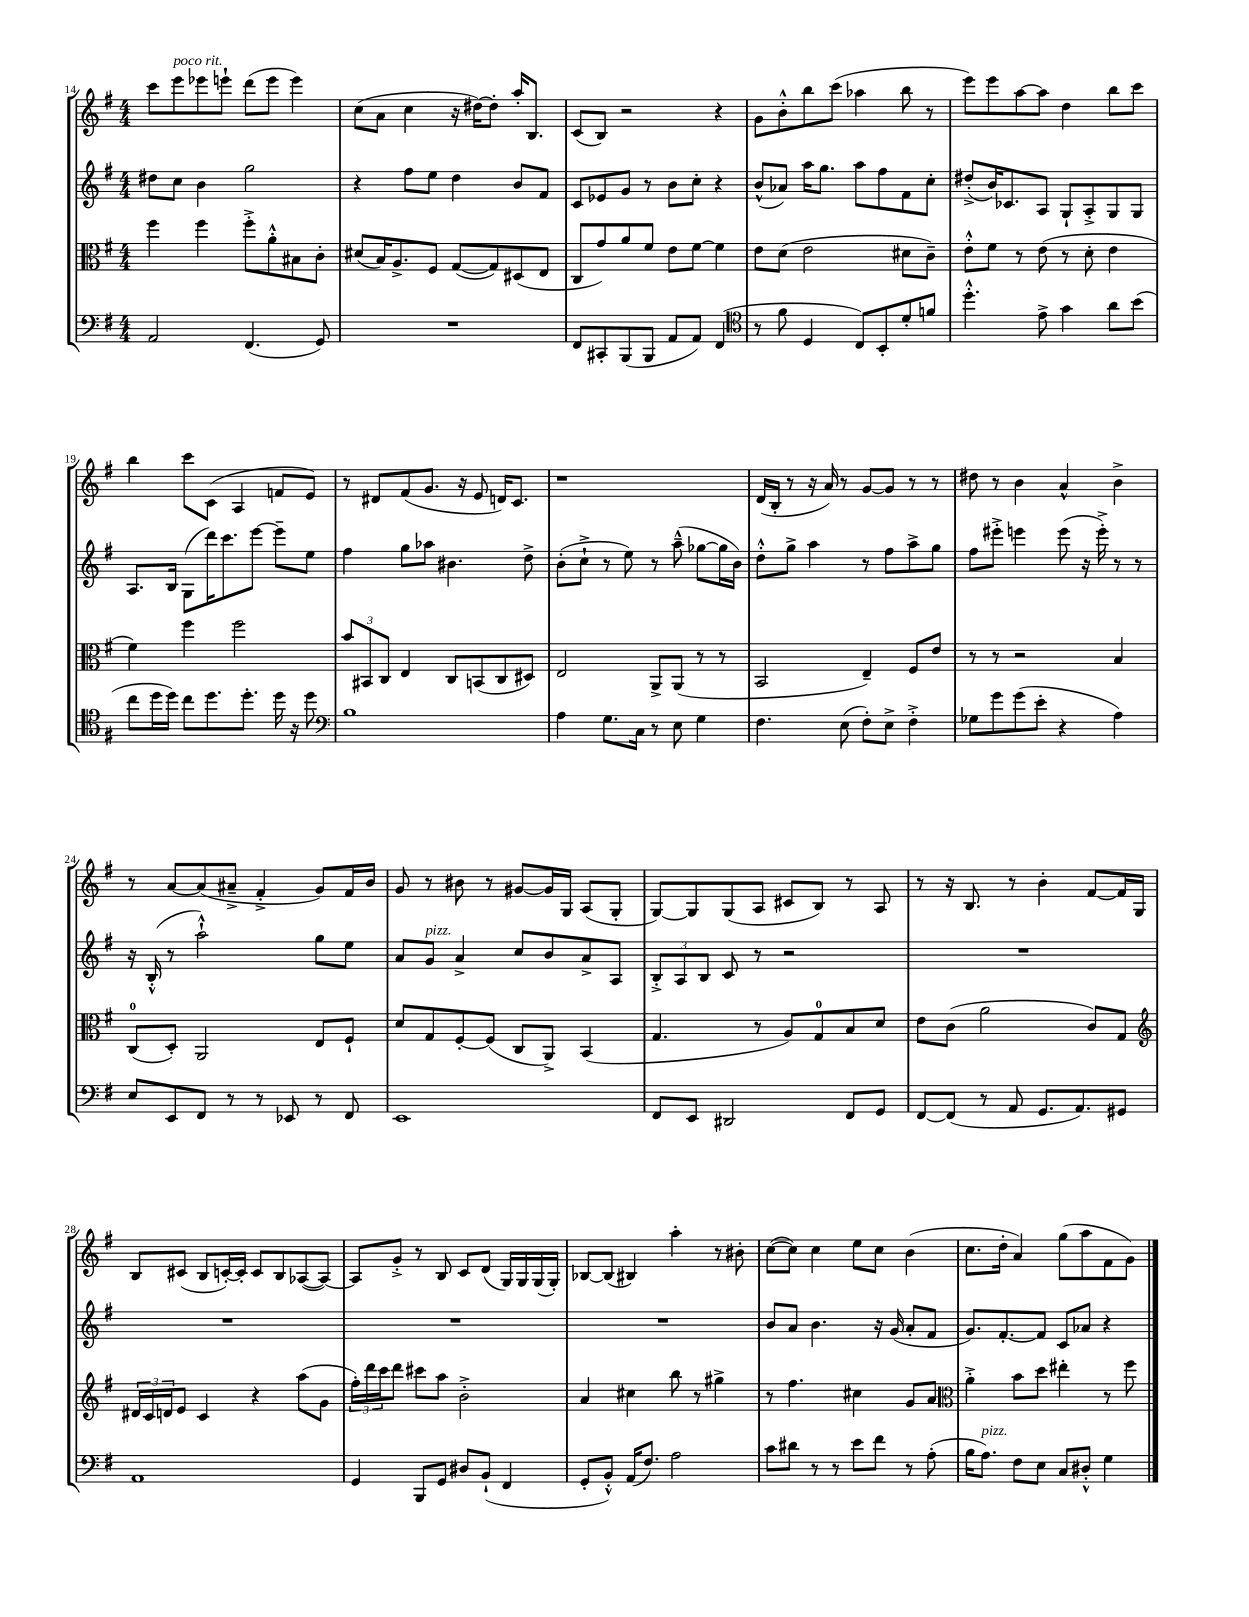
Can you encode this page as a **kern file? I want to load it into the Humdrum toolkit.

**kern	**kern	**kern	**kern
*staff4	*staff3	*staff2	*staff1
*clefF4	*clefC3	*clefG2	*clefG2
*k[f#]	*k[f#]	*k[f#]	*k[f#]
*M4/4	*M4/4	*M4/4	*M4/4
2AA/	4ff#\	8dd#\L	8ccc\L
.	.	8cc\J	8eee\
.	4ff#\	4b\	8eee-\
.	.	.	8eee`\J
(4.FF#/	8ff#'^\L	2gg\	(8ddd\L
.	8a'^^\	.	8eee\J
.	8B#\	.	4eee\)
8GG/)	8c'\J	.	.
=	=	=	=
1r	(8d#/L	4r	(8cc\L
.	16B/K)	.	8a\J
.	8.A^/	.	.
.	.	8ff#\L	4cc\
.	8F#/J	8ee\J	.
.	([8G/L	4dd\	16r
.	.	.	[16dd#\LK)
.	8G/])	.	8dd#'\]J
.	(8D#/	8b/L	16aa'/LK
.	.	.	8.B/J
.	8E/J	8f#/J	.
=	=	=	=
8FF#/L	8C/L	8c/L	(8c/L
8CC#'/	8g/)	8e-/	8B/J)
(8BBB/	8a/	8g/J	2r
8BBB/J	8f#/J	8r	.
8AA/L	8e\L	8b\L	.
8AA/J)	[8f#\J	8cc'\J	.
(4FF#/	4f#\]	4r	4r
=	=	=	=
*clefC4	*	*	*
8r	8e\L	(8b^^/L	8g\L
8f#\	(8d\J	8a-/J)	8b'^^\
4D/	2e\	16aa\LK	8bb\
.	.	8.gg\J	.
.	.	.	(8ccc\J
8C/L)	.	8aa\L	4aa-\
8BB'/	.	8ff#\	.
8d'/	8d#\L	8f#\	8bb\
8f/J	8c~\J)	8cc'\J	8r
=	=	=	=
4.dd'^^\	8e'^^\L	(8dd#'^/L	8eee\L)
.	8f#\J	16b/K)	8eee\
.	.	8.c-/	.
.	8r	.	[8aa\
8e^\	(8e\	8A/J	8aa\]J
4g\	8r	8G`/L	4dd\
.	8d'\	8A'^/	.
8a\L	4e\	8G/	8bb\L
(8b\J	.	8G/J	8ccc\J
=	=	=	=
8cc\L	4f#\)	8.A/L	4bb\
16dd\L	.	.	.
16dd\JJ)	.	16B/Jk	.
8cc\L	4ff#\	(8G\L	8ccc\L
8.dd\	.	16ddd\K)	(8c\J
.	.	8.ccc\	.
.	2ff#\	.	4A/
8.dd'\J	.	.	.
.	.	[8eee\J	.
16dd\	.	8eee~\]L	8f/L
16r	.	.	.
8dd\	.	8ee\J	8e/J)
=	=	=	=
*clefF4	*	*	*
1B	12b/L	4ff#\	8r
.	12BB#/	.	.
.	.	.	8d#/L
.	12C/J	.	.
.	4E/	8gg\L	(8f#/
.	.	8aa-\J	8.g/J
.	8C/L	4.b#\	.
.	.	.	16r
.	(8BB/	.	8e/
.	8C/	.	16d/LK)
.	.	.	8.c/J
.	8D#/J)	8dd^\	.
=	=	=	=
4A\	2E/	(8b'\L	1r
.	.	8cc`^\J	.
8.G\L	.	8r	.
.	.	8ee\)	.
16C\Jk	.	.	.
8r	8AA^/L	8r	.
8E\	(8AA/J	(8aa~^^\	.
4G\	8r	[8gg-\L	.
.	8r	16gg-\]L	.
.	.	16b\JJ)	.
=	=	=	=
4.F#\	2BB/	8dd'^^\L	(16d/LL
.	.	.	16B'/JJ
.	.	8gg^\J	8r
.	.	4aa\	16r
.	.	.	16a/)
(8E\	.	.	8r
8F#'\L)	4E~/)	8r	[8g/L
8E^\J	.	8ff#\L	8g/]J
4F#'^\	8F#/L	8aa^\	8r
.	8e/J	8gg\J	8r
=	=	=	=
8G-\L	8r	8ff#\L	8dd#\
8g\	8r	8eee#'^\J	8r
(8g\	2r	4eee\	4b\
8e'\J	.	.	.
4r	.	(8eee\	4a^^/
.	.	16r	.
.	.	16eee'^\)	.
4A\)	4B/	8r	4b^\
.	.	8r	.
=	=	=	=
8E/L	(8C/L	16r	8r
.	.	(16B'^^/	.
8EE/	8D'/J)	8r	[8a/L
8FF#/J	2AA/	2aa`^^\)	(8a/]
8r	.	.	8a#~^/J
8r	.	.	4f#'^/
8EE-/	.	.	.
8r	8E/L	8gg\L	8g/L)
8FF#/	8F#`/J	8ee\J	16f#/L
.	.	.	16b/JJ
=	=	=	=
1EE	8d/L	8a/L	8g/
.	8G/	8g/J	8r
.	[8F#'/	4a^/	8b#\
.	(8F#/]J	.	8r
.	8C/L	8cc/L	[8g#/L
.	8AA^/J)	8b/	16g#/]L
.	.	.	16G/JJ
.	(4BB/	8a^/	(8A/L
.	.	8A/J	8G'/J
=	=	=	=
8FF#/L	4.G/	12B'^/L	[8G/L)
.	.	12A/	.
8EE/J	.	.	8G/]
.	.	12B/J	.
2DD#/	.	8c/	(8G/
.	8r	8r	8A/J
.	8A/L)	2r	8c#/L
.	8G/	.	8B/J)
8FF#/L	8B/	.	8r
8GG/J	8d/J	.	8A/
=	=	=	=
[8FF#/L	8e\L	1r	8r
(8FF#/]J	(8c\J	.	16r
.	.	.	8.B/
8r	2a\	.	.
8AA/	.	.	8r
8.GG/L	.	.	4b'\
8.AA/)	.	.	.
.	8c/L)	.	[8f#/L
8GG#/J	8G/J	.	16f#/]L
.	.	.	16G/JJ
=	=	=	=
*	*clefG2	*	*
1AA	24d#/LL	1r	8B/L
.	24c/	.	.
.	24d/J	.	.
.	8e/J	.	(8c#/J
.	4c/	.	8B/L
.	.	.	[16c'/L)
.	.	.	16c'/]JJ
.	4r	.	8c/L
.	.	.	8B/
.	(8aa\L	.	([8A-/
.	8g\J	.	8A-/_J)
=	=	=	=
4GG/	24ff#'\LL)	1r	8A-/]L
.	24ddd\	.	.
.	24ccc\J	.	.
.	8ddd\J	.	8g'^/J
8BBB/L	8ccc#\L	.	8r
8GG/J	8aa\J	.	8B/
8D#/L	2b'^\	.	8c/L
(8BB`/J	.	.	(8d/J
4FF#/	.	.	16G/LL)
.	.	.	16G/
.	.	.	(16G/
.	.	.	16G'/JJ)
=	=	=	=
8GG'/L	4a/	1r	[8B-/L
8BB'^^/J)	.	.	(8B-/]J
(16AA/LK	4cc#\	.	4B#/)
8.F#/J)	.	.	.
2A\	8bb\	.	4aa'\
.	8r	.	.
.	4gg#^\	.	8r
.	.	.	8b#'\
=	=	=	=
8c\L	8r	8b/L	([8cc\L
8d#\J	4.ff#\	8a/J	8cc\]J)
8r	.	4.b\	4cc\
8r	.	.	.
8e\L	4cc#\	.	8ee\L
8f#\J	.	16r	8cc\J
.	.	(16g/	.
8r	8g/L	8a'/L	(4b\
(8A'\	8a/J	8f#/J	.
=	=	=	=
*	*clefC3	*	*
16B\LK	4a'^\	8.g/L)	8.cc\L
8.A\J)	.	.	.
.	.	[8.f#'/	16dd'\Jk
8F#\L	8b\L	.	4a/)
8E\J	8dd\J	8f#/]J	.
8C/L	4ee#'\	8c/L	(8gg\L
8D#'^^/J	.	8a-/J	8aa\
4G\	8r	4r	8f#\
.	8ff#\	.	8g\J)
==	==	==	==
*-	*-	*-	*-
